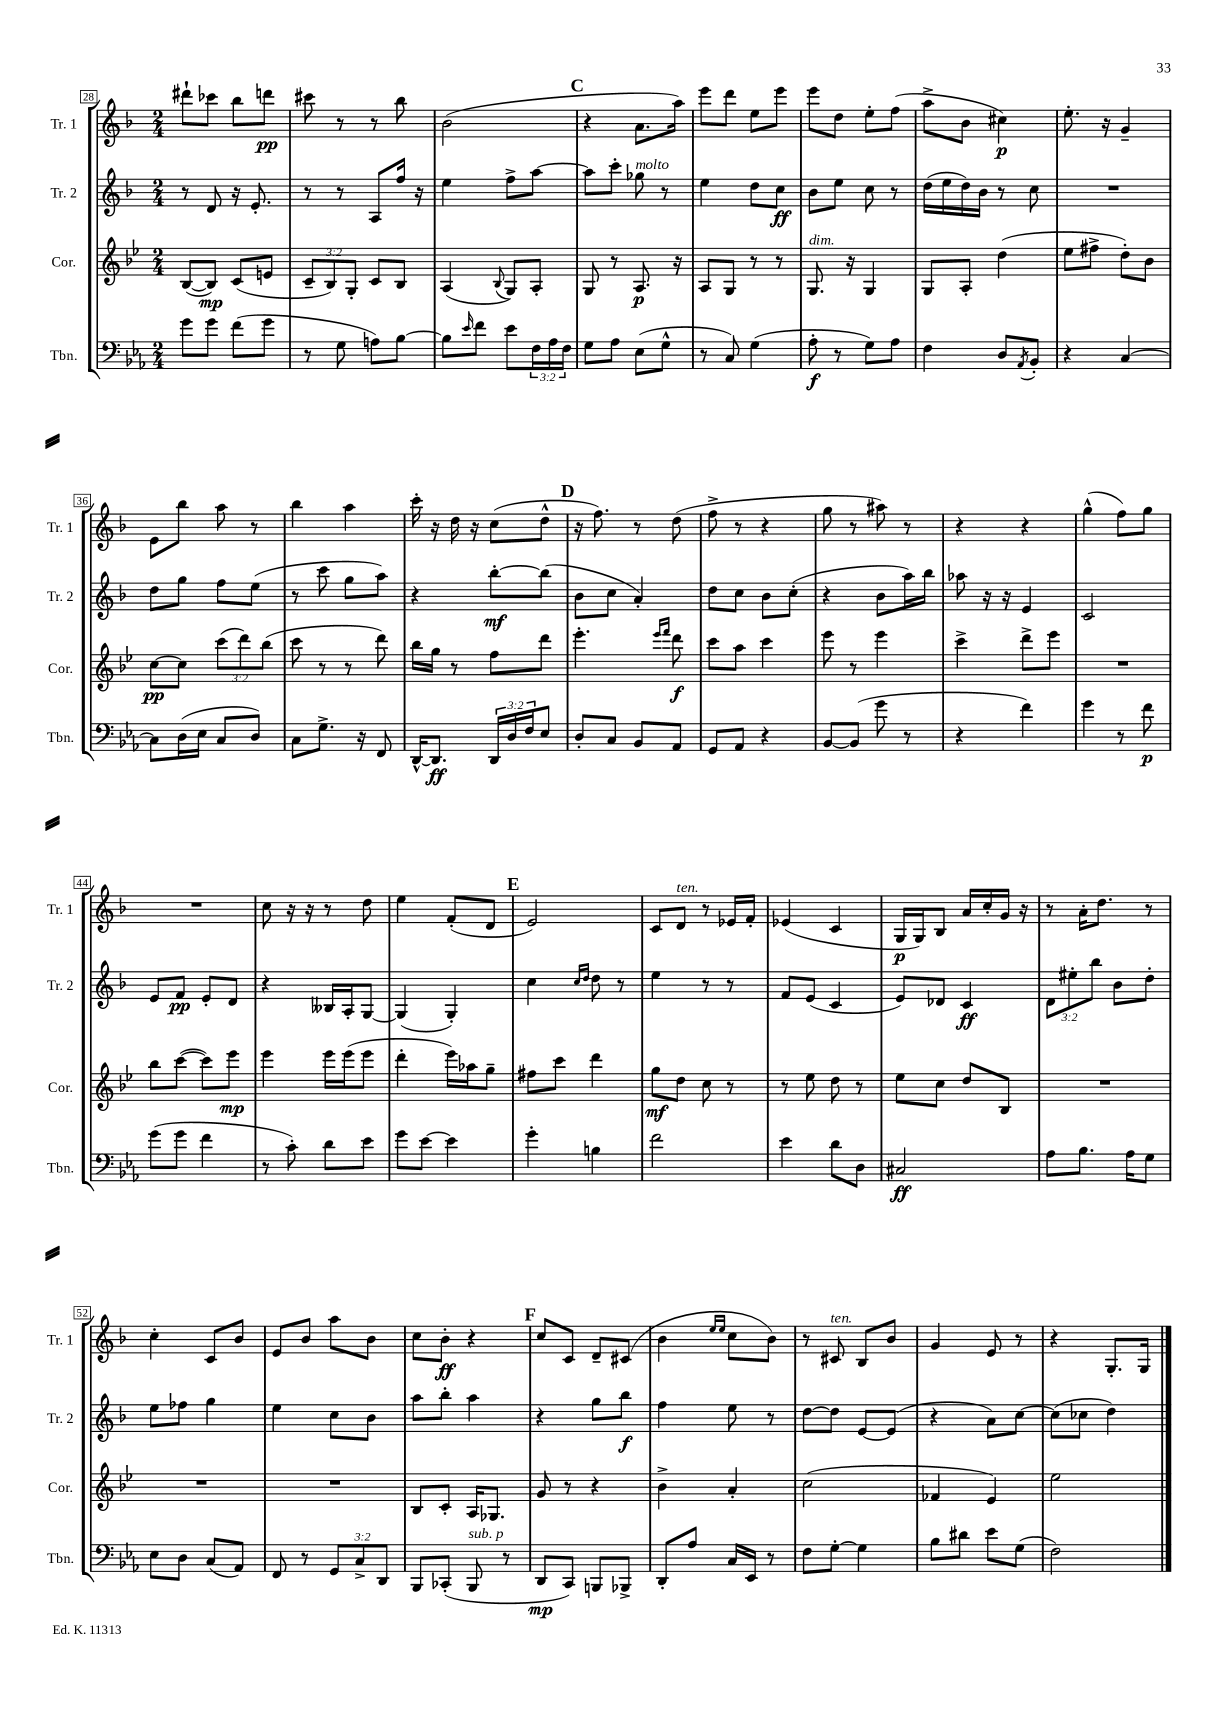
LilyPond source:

<<
\new StaffGroup <<
\new Staff = "s0" \with { instrumentName = "Tr. 1" shortInstrumentName = "Tr. 1" } {
    \clef treble \key f \major \numericTimeSignature \time 2/4
    dis'''8-! ces'''8 bes''8 d'''8\pp |
    cis'''8 r8 r8 bes''8 |
    bes'2( |
    \mark \markup { \bold "C" } r4 a'8. a''16) |
    e'''8 d'''8 e''8 e'''8 |
    e'''8 d''8 e''8-. f''8( |
    a''8-> bes'8 cis''4\p) |
    e''8.-. r16 g'4-- |
    e'8 bes''8 a''8 r8 |
    bes''4 a''4 |
    c'''16-. r16 d''16 r16 c''8( d''8-^ |
    \mark \markup { \bold "D" } r16 f''8.) r8 d''8( |
    f''8-> r8 r4 |
    g''8 r8 ais''8) r8 |
    r4 r4 |
    g''4-^( f''8) g''8 |
    R2 |
    c''8 r16 r16 r8 d''8 |
    e''4 f'8-.( d'8 |
    \mark \markup { \bold "E" } e'2) |
    c'8 d'8^\markup { \italic "ten." } r8 ees'16 f'16-. |
    ees'4( c'4 |
    g16\p g16) bes8 a'16 c''16-. g'16 r16 |
    r8 a'16-. d''8. r8 |
    c''4-. c'8 bes'8 |
    e'8 bes'8 a''8 bes'8 |
    c''8 bes'8-.\ff r4 |
    \mark \markup { \bold "F" } c''8 c'8 d'8-- cis'8( |
    bes'4 \grace { e''16 e''16 } c''8 bes'8) |
    r8 cis'8^\markup { \italic "ten." } bes8 bes'8 |
    g'4 e'8 r8 |
    r4 g8.-. g16 \bar "|." |
}
\new Staff = "s1" \with { instrumentName = "Tr. 2" shortInstrumentName = "Tr. 2" } {
    \clef treble \key f \major \numericTimeSignature \time 2/4 \override Staff.TupletNumber.text = #tuplet-number::calc-fraction-text
    r8 d'8 r16 e'8.-. |
    r8 r8 a8 f''16 r16 |
    e''4 f''8-> a''8~ |
    \mark \markup { \bold "C" } a''8 c'''8-. ges''8^\markup { \italic "molto" } r8 |
    e''4 d''8 c''8\ff |
    bes'8 e''8 c''8 r8 |
    d''16( e''16 d''16) bes'16 r8 c''8 |
    R2 |
    d''8 g''8 f''8 e''8( |
    r8 c'''8 g''8 a''8) |
    r4 bes''8~-.\mf bes''8( |
    \mark \markup { \bold "D" } bes'8 c''8 a'4-.) |
    d''8 c''8 bes'8 c''8-.( |
    r4 bes'8 a''16) bes''16 |
    aes''8 r16 r16 e'4 |
    c'2 |
    e'8 f'8\pp e'8-. d'8 |
    r4 beses16 a16-. g8~ |
    g4( g4-.) |
    \mark \markup { \bold "E" } c''4 \grace { c''16 d''16 } d''8 r8 |
    e''4 r8 r8 |
    f'8 e'8( c'4 |
    e'8) des'8 c'4\ff |
    \tuplet 3/2 { d'8 eis''8-. bes''8 } bes'8 d''8-. |
    e''8 fes''8 g''4 |
    e''4 c''8 bes'8 |
    a''8 bes''8-. a''4 |
    \mark \markup { \bold "F" } r4 g''8 bes''8\f |
    f''4 e''8 r8 |
    d''8~ d''8 e'8~ e'8( |
    r4 a'8) c''8~ |
    c''8( ces''8 d''4) \bar "|." |
}
\new Staff = "s2" \with { instrumentName = "Cor." shortInstrumentName = "Cor." } {
    \clef treble \key bes \major \numericTimeSignature \time 2/4 \override Staff.TupletNumber.text = #tuplet-number::calc-fraction-text
    bes8~( bes8\mp) c'8( e'8 |
    \tuplet 3/2 { c'8-- bes8) g8-. } c'8 bes8 |
    a4( \appoggiatura { bes8 } g8) a8-. |
    \mark \markup { \bold "C" } g8 r8 a8.\p r16 |
    a8 g8 r8 r8 |
    g8.^\markup { \italic "dim." } r16 g4 |
    g8 a8-. d''4( |
    ees''8 fis''8-> d''8-.) bes'8 |
    c''8~\pp c''8 \tuplet 3/2 { c'''8( d'''8) bes''8( } |
    c'''8 r8 r8 d'''8) |
    bes''16 g''16 r8 f''8 d'''8 |
    \mark \markup { \bold "D" } ees'''4.-. \grace { ees'''16 f'''16 } d'''8\f |
    c'''8 a''8 c'''4 |
    ees'''8 r8 ees'''4 |
    c'''4-> d'''8-> ees'''8 |
    R2 |
    bes''8 c'''8~( c'''8) ees'''8\mp |
    ees'''4 ees'''16 ees'''16( ees'''8 |
    d'''4-. ees'''16) aes''16 g''8-- |
    \mark \markup { \bold "E" } fis''8 c'''8 d'''4 |
    g''8\mf d''8 c''8 r8 |
    r8 ees''8 d''8 r8 |
    ees''8 c''8 d''8 bes8 |
    R2 |
    R2 |
    R2 |
    bes8 c'8-. a16 ges8. |
    \mark \markup { \bold "F" } g'8 r8 r4 |
    bes'4-> a'4-. |
    c''2( |
    fes'4 ees'4) |
    ees''2 \bar "|." |
}
\new Staff = "s3" \with { instrumentName = "Tbn." shortInstrumentName = "Tbn." } {
    \clef bass \key ees \major \numericTimeSignature \time 2/4 \override Staff.TupletNumber.text = #tuplet-number::calc-fraction-text
    g'8 g'8 f'8( g'8 |
    r8 g8 a8) bes8~ |
    bes8 \grace { ees'16 } f'8 ees'8 \tuplet 3/2 { f16 aes16 f16 } |
    \mark \markup { \bold "C" } g8 aes8 ees8( g8-^ |
    r8 c8) g4( |
    aes8-.\f r8 g8) aes8 |
    f4 d8 \acciaccatura { aes,8 } bes,8-. |
    r4 c4~ |
    c8 d16( ees16 c8 d8) |
    c8 g8.-> r16 f,8 |
    d,16~-^ d,8.\ff \tuplet 3/2 { d,16 d16 f16 } ees8 |
    \mark \markup { \bold "D" } d8-. c8 bes,8 aes,8 |
    g,8 aes,8 r4 |
    bes,8~ bes,8( g'8 r8 |
    r4 f'4) |
    g'4 r8 f'8\p |
    g'8( g'8 f'4 |
    r8 c'8-.) d'8 ees'8 |
    g'8 ees'8~ ees'4 |
    \mark \markup { \bold "E" } g'4-. b4 |
    f'2 |
    ees'4 d'8 d8 |
    cis2\ff |
    aes8 bes8. aes16 g8 |
    ees8 d8 c8( aes,8) |
    f,8 r8 \tuplet 3/2 { g,8 c8-> d,8 } |
    bes,,8 ces,8-.( bes,,8^\markup { \italic "sub. p" } r8 |
    \mark \markup { \bold "F" } d,8\mp c,8) b,,8 bes,,8-> |
    d,8-. aes8 c16 ees,16 r8 |
    f8 g8~-. g4 |
    bes8 dis'8 ees'8 g8( |
    f2) \bar "|." |
}
>>
>>
\layout { \context { \Score currentBarNumber = #28 \override BarNumber.stencil = #(make-stencil-boxer 0.1 0.3 ly:text-interface::print) } }
